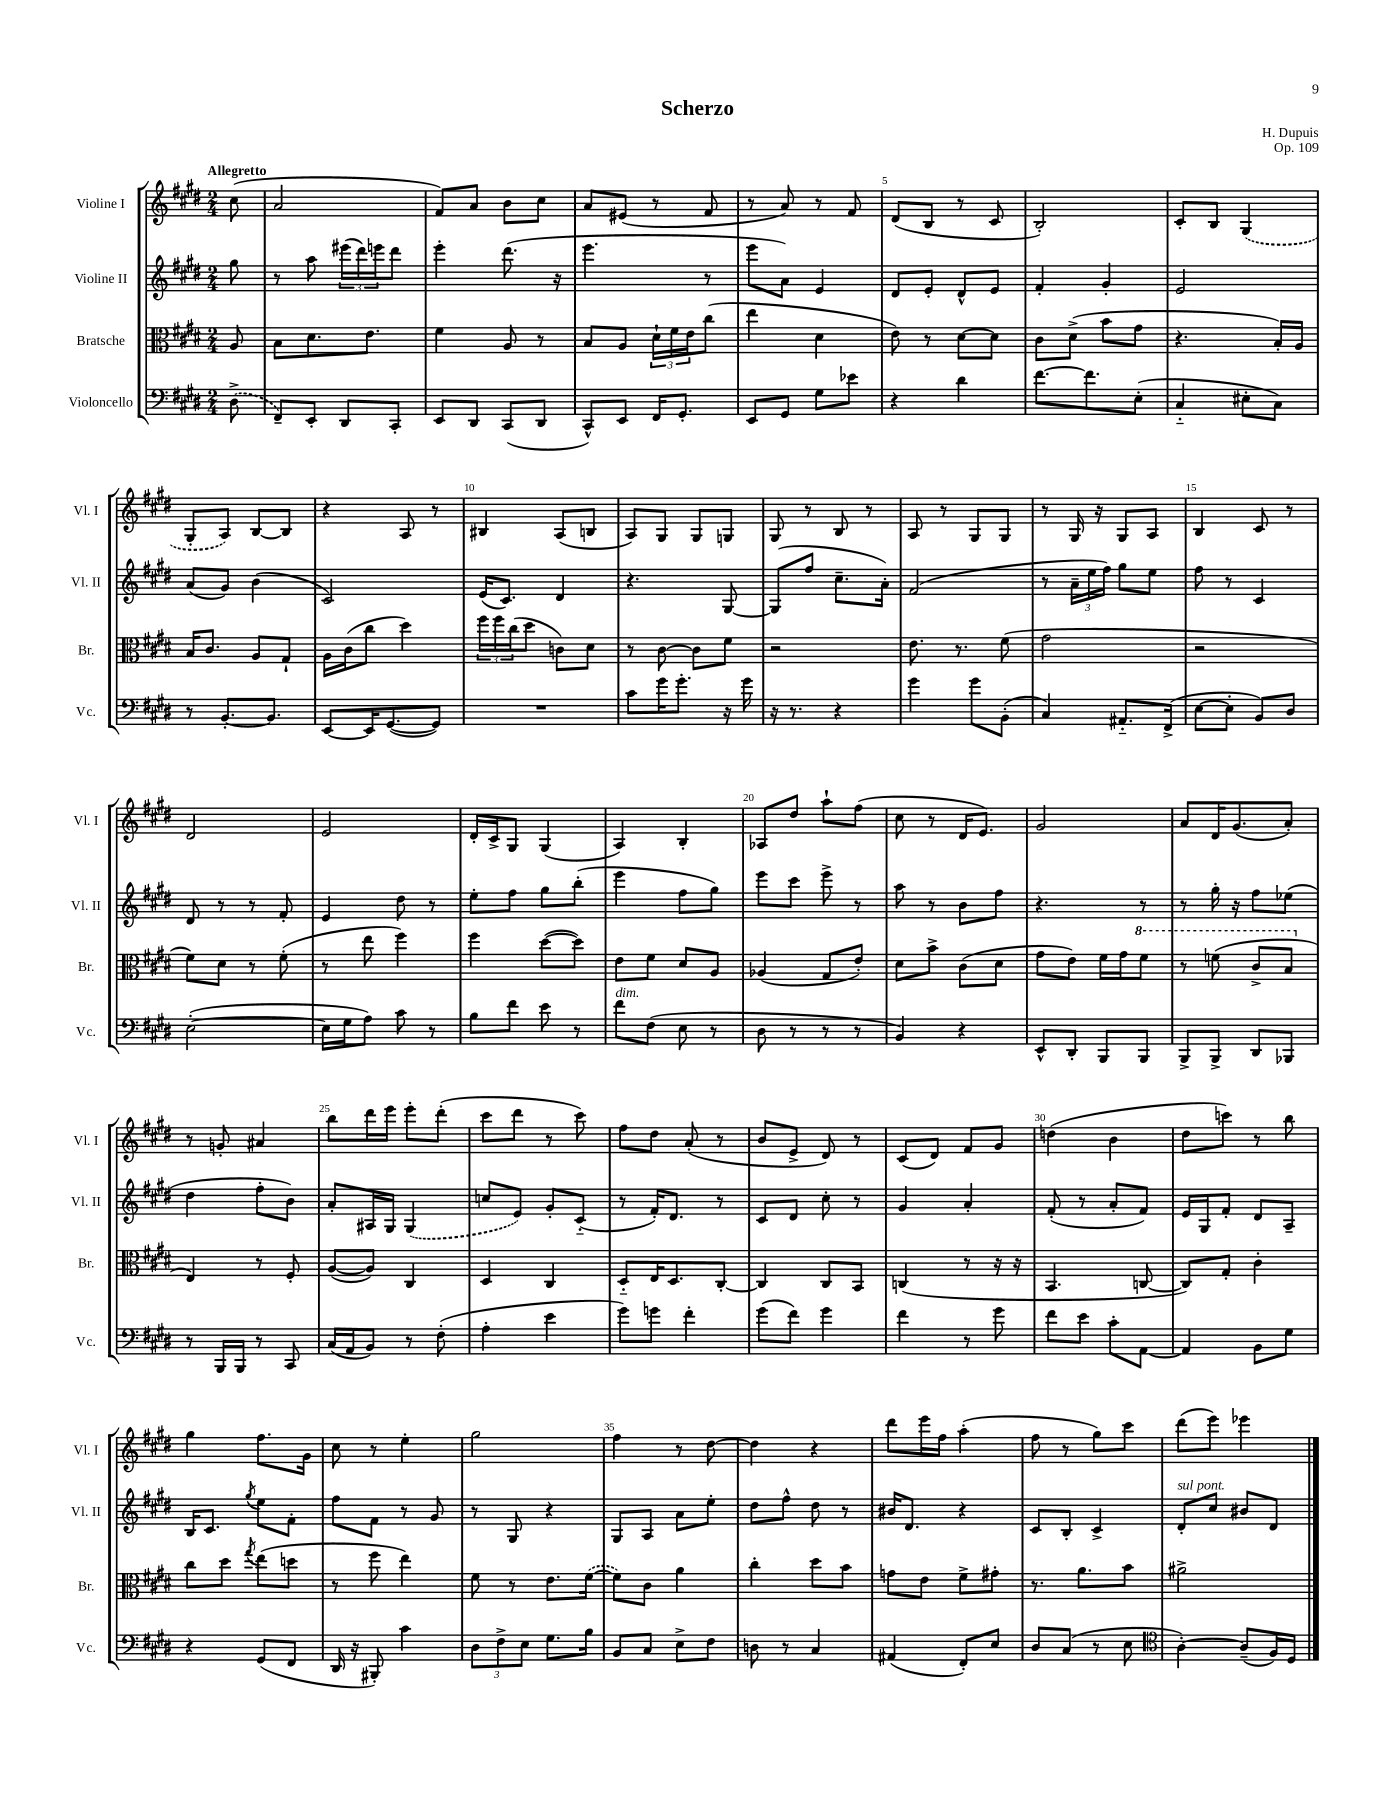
\header { title = "Scherzo" composer = "H. Dupuis" opus = "Op. 109" }
<<
\new StaffGroup <<
\new Staff = "s0" \with { instrumentName = "Violine I" shortInstrumentName = "Vl. I" } {
    \clef treble \key e \major \numericTimeSignature \time 2/4 \partial 8 \tempo "Allegretto"
    cis''8( |
    a'2 |
    fis'8) a'8 b'8 cis''8 |
    a'8 eis'8( r8 fis'8 |
    r8 a'8) r8 fis'8 |
    dis'8( b8 r8 cis'8 |
    b2-.) |
    cis'8-. b8 \once \slurDashed gis4( |
    gis8-. a8) b8~ b8 |
    r4 a8 r8 |
    bis4 a8( b8 |
    a8) gis8 gis8 g8 |
    gis8 r8 b8 r8 |
    a8 r8 gis8 gis8 |
    r8 gis16 r16 gis8 a8 |
    b4 cis'8 r8 |
    dis'2 |
    e'2 |
    dis'16-. cis'16-> gis8 gis4( |
    a4) b4-. |
    aes8 dis''8 a''8-! fis''8( |
    cis''8 r8 dis'16 e'8.) |
    gis'2 |
    a'8 dis'16 gis'8.( a'8-.) |
    r8 g'8-. ais'4 |
    b''8 dis'''16 e'''16 e'''8-. dis'''8-.( |
    cis'''8 dis'''8 r8 cis'''8) |
    fis''8 dis''8 a'8-.( r8 |
    b'8 e'8-> dis'8) r8 |
    cis'8( dis'8) fis'8 gis'8 |
    d''4( b'4 |
    dis''8 c'''8) r8 b''8 |
    gis''4 fis''8. gis'16 |
    cis''8 r8 e''4-. |
    gis''2 |
    fis''4 r8 dis''8~ |
    dis''4 r4 |
    dis'''8 e'''16 fis''16 a''4-.( |
    fis''8 r8 gis''8) cis'''8 |
    dis'''8( e'''8) ees'''4 \bar "|." |
}
\new Staff = "s1" \with { instrumentName = "Violine II" shortInstrumentName = "Vl. II" } {
    \clef treble \key e \major \numericTimeSignature \time 2/4 \partial 8
    gis''8 |
    r8 a''8 \tuplet 3/2 { eis'''16( dis'''16) e'''16 } dis'''8 |
    e'''4-. dis'''8.( r16 |
    e'''4. r8 |
    e'''8 a'8) e'4 |
    dis'8 e'8-. dis'8-^ e'8 |
    fis'4-. gis'4-. |
    e'2 |
    a'8( gis'8) b'4( |
    cis'2) |
    e'16( cis'8.) dis'4 |
    r4. gis8~ |
    gis8( fis''8 cis''8.-- a'16-.) |
    fis'2( |
    r8 \tuplet 3/2 { a'16-- e''16 fis''16) } gis''8 e''8 |
    fis''8 r8 cis'4 |
    dis'8 r8 r8 fis'8-. |
    e'4 dis''8 r8 |
    e''8-. fis''8 gis''8 b''8-.( |
    e'''4 fis''8 gis''8) |
    e'''8 cis'''8 e'''8-> r8 |
    a''8 r8 b'8 fis''8 |
    r4. r8 |
    r8 gis''16-. r16 fis''8 ees''8( |
    dis''4 fis''8-. b'8) |
    a'8-. ais16 gis16 \once \slurDashed gis4( |
    c''8 e'8) gis'8-. cis'8-_( |
    r8 fis'16-.) dis'8. r8 |
    cis'8 dis'8 cis''8-. r8 |
    gis'4 a'4-. |
    fis'8-.( r8 a'8-. fis'8) |
    e'16 gis16 fis'8-. dis'8 a8-- |
    b16 cis'8. \acciaccatura { gis''8 } e''8 fis'8-. |
    fis''8 fis'8 r8 gis'8 |
    r8 gis8 r4 |
    gis8 a8 a'8 e''8-. |
    dis''8 fis''8-^ dis''8 r8 |
    bis'16 dis'8. r4 |
    cis'8 b8-. cis'4-> |
    dis'8-.^\markup { \italic "sul pont." } cis''8 bis'8 dis'8 \bar "|." |
}
\new Staff = "s2" \with { instrumentName = "Bratsche" shortInstrumentName = "Br." } {
    \clef alto \key e \major \numericTimeSignature \time 2/4 \partial 8
    a8 |
    b8 dis'8. e'8. |
    fis'4 a8 r8 |
    b8 a8 \tuplet 3/2 { dis'16-! fis'16 e'16 } cis''8( |
    e''4 dis'4 |
    e'8) r8 dis'8~ dis'8 |
    cis'8 dis'8->( b'8 gis'8 |
    r4. b16-.) a16 |
    b16 cis'8. a8 gis8-! |
    a16 cis'16( cis''8 dis''4) |
    \tuplet 3/2 { fis''16 fis''16 cis''16( } dis''8 c'8) dis'8 |
    r8 cis'8~ cis'8 fis'8 |
    r2 |
    e'8. r8. fis'8( |
    gis'2 |
    r2 |
    fis'8) dis'8 r8 fis'8-.( |
    r8 e''8 fis''4) |
    fis''4 dis''8~( dis''8) |
    e'8 fis'8 dis'8 a8 |
    aes4( gis8 e'8-.) |
    dis'8 b'8-> cis'8( dis'8 |
    gis'8 e'8) fis'16 gis'16 \ottava #1 fis''8 |
    r8 f''8( cis''8-> b'8 \ottava #0 |
    e4) r8 fis8-. |
    a8~( a8) cis4 |
    dis4 cis4 |
    dis8-_ e16 dis8. cis8~-. |
    cis4 cis8 b,8 |
    c4( r8 r16 r16 |
    b,4. c8~ |
    c8) gis8-. cis'4-. |
    cis''8 dis''8 \acciaccatura { gis''8 } e''8( d''8 |
    r8 fis''8 e''4) |
    fis'8 r8 e'8. \once \slurDashed fis'16~( |
    fis'8) cis'8 a'4 |
    cis''4-. dis''8 b'8 |
    g'8 e'8 fis'8-> gis'8-. |
    r8. a'8. b'8 |
    ais'2-> \bar "|." |
}
\new Staff = "s3" \with { instrumentName = "Violoncello" shortInstrumentName = "Vc." } {
    \clef bass \key e \major \numericTimeSignature \time 2/4 \partial 8
    \once \slurDashed dis8->( |
    fis,8--) e,8-. dis,8 cis,8-. |
    e,8 dis,8 cis,8( dis,8 |
    cis,8-^) e,8 fis,16 gis,8.-. |
    e,8 gis,8 gis8 ees'8 |
    r4 dis'4 |
    fis'8.~ fis'8. e8-.( |
    cis4-_ eis8-. cis8) |
    r8 b,8.~-. b,8. |
    e,8~ e,16 gis,8.~( gis,8) |
    R2 |
    cis'8 gis'16 gis'8.-. r16 gis'16 |
    r16 r8. r4 |
    gis'4 gis'8 b,8-.( |
    cis4) ais,8.-_ fis,16->( |
    e8~ e8-. b,8) dis8 |
    e2~-.( |
    e16 gis16 a8) cis'8 r8 |
    b8 fis'8 e'8 r8 |
    fis'8^\markup { \italic "dim." } fis8( e8 r8 |
    dis8 r8 r8 r8 |
    b,4) r4 |
    e,8-^ dis,8-. b,,8 b,,8 |
    b,,8-> b,,8-> dis,8 bes,,8 |
    r8 b,,16 b,,16 r8 cis,8 |
    cis16( a,16 b,8) r8 fis8-.( |
    a4-. e'4 |
    gis'8) g'8 fis'4-. |
    gis'8( fis'8) gis'4 |
    fis'4 r8 gis'8 |
    fis'8 e'8 cis'8-. a,8~ |
    a,4 b,8 gis8 |
    r4 gis,8( fis,8 |
    dis,16 r16 bis,,8-.) cis'4 |
    \tuplet 3/2 { dis8 fis8-> e8 } gis8. b16 |
    b,8 cis8 e8-> fis8 |
    d8 r8 cis4 |
    ais,4( fis,8-.) e8 |
    dis8 cis8( r8 e8 |
    \clef tenor a4~-.) a8--( fis16) dis16 \bar "|." |
}
>>
>>
\layout { \context { \Score \override BarNumber.break-visibility = ##(#f #t #t) barNumberVisibility = #(every-nth-bar-number-visible 5) } }
